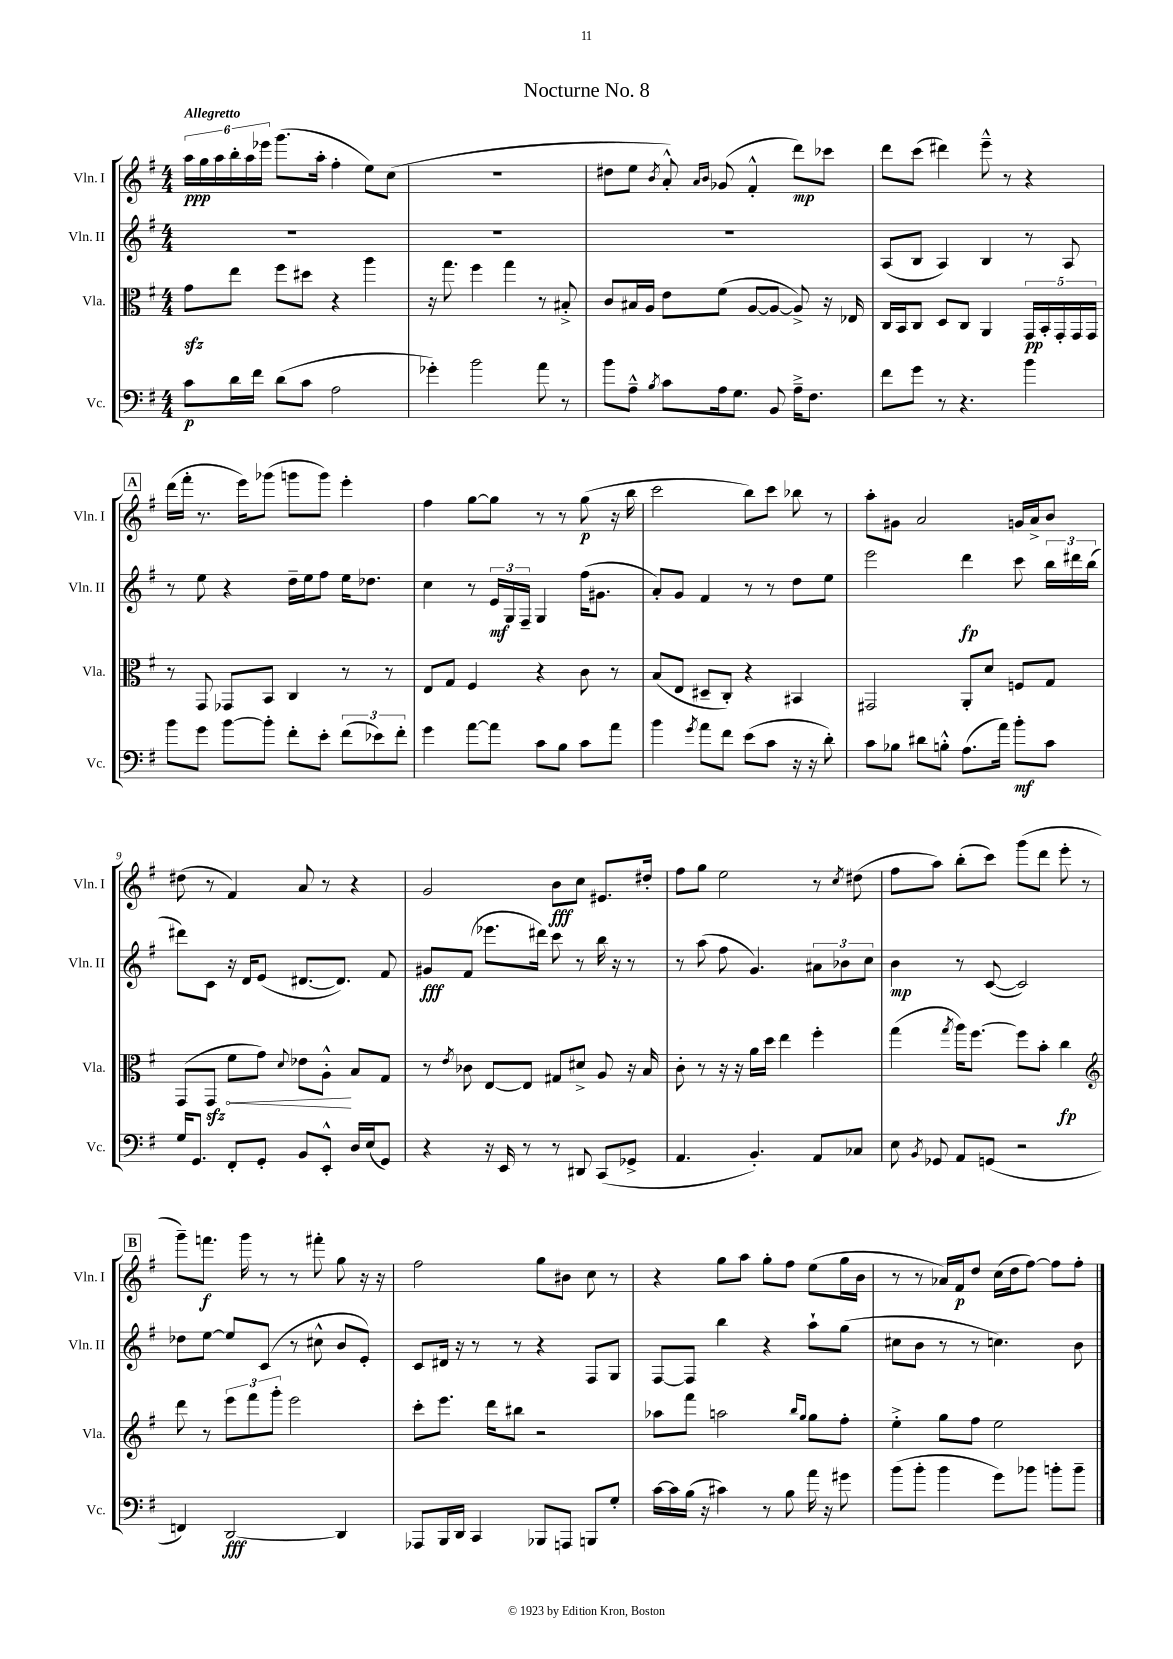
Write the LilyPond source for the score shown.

\header { title = "Nocturne No. 8" }
<<
\new StaffGroup <<
\new Staff = "s0" \with { instrumentName = "Vln. I" shortInstrumentName = "Vln. I" } {
    \clef treble \key g \major \numericTimeSignature \time 4/4 \tempo "Allegretto"
    \autoBeamOff \tuplet 6/4 { a''16[\ppp g''16 a''16 b''16-. a''16 ees'''16] } g'''8.[( a''16]-. fis''4-. e''8[) c''8]( |
    R1 |
    dis''8[ e''8] \acciaccatura { b'8 } a'8-.-^) \grace { a'16[ b'16] } ges'8( fis'4-.-^ d'''8[\mp) ces'''8] |
    d'''8[ c'''8]( dis'''4) e'''8---^ r8 r4 |
    \mark \markup { \box "A" } d'''16[( fis'''16]-. r8. e'''16[) ges'''8]( g'''8[ g'''8]) e'''4-. |
    fis''4 g''8[~ g''8] r8 r8 g''8\p( r16 b''16 |
    c'''2 b''8[) c'''8] bes''8 r8 |
    a''8[-. gis'8] a'2 g'16[ a'16-> b'8] |
    dis''8( r8 fis'4) a'8 r8 r4 |
    g'2 b'8[\fff c''8] eis'8.[ dis''16]-. |
    fis''8[ g''8] e''2 r8 \acciaccatura { c''8 } dis''8( |
    fis''8[ a''8]) b''8[-.( c'''8]) g'''8[( d'''8] e'''8-. r8 |
    \mark \markup { \box "B" } g'''8[--) f'''8.]\f g'''16 r8 r8 fis'''8-. g''8 r16 r16 |
    fis''2 g''8[ bis'8] c''8 r8 |
    r4 g''8[ a''8] g''8[-. fis''8] e''8[( g''16 b'16] |
    r8 r8 aes'16[) fis'16\p d''8] c''16[( d''16 fis''8]~) fis''8[ fis''8]-. \bar "|." |
}
\new Staff = "s1" \with { instrumentName = "Vln. II" shortInstrumentName = "Vln. II" } {
    \clef treble \key g \major \numericTimeSignature \time 4/4
    \autoBeamOff R1 |
    R1 |
    R1 |
    a8[( b8] a4) b4 r8 a8 |
    \mark \markup { \box "A" } r8 e''8 r4 d''16[-- e''16 fis''8] e''16[ des''8.] |
    c''4 r8 \tuplet 3/2 { e'16[\mf g16 fis16]-- } g4 fis''16[( gis'8.] |
    a'8[-.) g'8] fis'4 r8 r8 d''8[ e''8] |
    e'''2 d'''4\fp c'''8 \tuplet 3/2 { b''16[ dis'''16 b''16]( } |
    dis'''8[) c'8] r16 d'16[ e'8]( dis'8.[~ dis'8.]) fis'8 |
    gis'8[\fff fis'8]( ees'''8.[ dis'''16]) c'''8 r8 b''16 r16 r8 |
    r8 a''8( fis''8 g'4.) \tuplet 3/2 { ais'8[ bes'8 c''8] } |
    b'4\mp r8 c'8~( c'2) |
    \mark \markup { \box "B" } des''8[ e''8]~ e''8[ c'8]( r8 cis''8-^ b'8[ e'8]-.) |
    c'8[ dis'16] r16 r8 r8 r4 fis8[ g8] |
    fis8[~ fis8] b''4 r4 a''8[-! g''8]( |
    cis''8[ b'8] r8 r8 c''4.) b'8 \bar "|." |
}
\new Staff = "s2" \with { instrumentName = "Vla." shortInstrumentName = "Vla." } {
    \clef alto \key g \major \numericTimeSignature \time 4/4
    \autoBeamOff g'8[\sfz e''8] fis''8[ dis''8] r4 a''4 |
    r16 g''8. fis''4 g''4 r8 bis8-.-> |
    c'8[ bis16 a16] e'8[ fis'8]( a8[~ a8]~ a8->) r16 ees16 |
    c16[ b,16 c8] d8[ c8] a,4 \tuplet 5/4 { g,16[\pp b,16-. g,16-. g,16 g,16] } |
    \mark \markup { \box "A" } r8 g,8 ges,8[ b,8] c4 r8 r8 |
    e8[ g8] fis4 r4 c'8 r8 |
    b8[( e8] dis8[-- c8]-.) r4 bis,4 |
    gis,2 a,8[-. d'8] f8[ g8] |
    g,8[( g,8]\sfz \once \override Hairpin.circled-tip = ##t fis'8[\< g'8]) \appoggiatura { d'8 } ees'8[ a8]-.-^\! b8[ g8] |
    r8 \acciaccatura { e'8 } ces'8 e8[~ e8] gis8[ dis'8]-> a8 r16 b16 |
    c'8-. r8 r16 r16 a'16[ d''16] e''4 fis''4-. |
    g''4( \acciaccatura { g''8 } a''16[) fis''8.]~ fis''8[ b'8]-. c''4\fp |
    \mark \markup { \box "B" } \clef treble d'''8 r8 \tuplet 3/2 { e'''8[ fis'''8 g'''8]-. } e'''2 |
    c'''8[-. e'''8.] d'''16[ bis''8] r2 |
    aes''8[ fis'''8] a''2 \grace { b''16[ g''16] } g''8[ fis''8]-. |
    e''4-.-> g''8[ fis''8] e''2 \bar "|." |
}
\new Staff = "s3" \with { instrumentName = "Vc." shortInstrumentName = "Vc." } {
    \clef bass \key g \major \numericTimeSignature \time 4/4
    \autoBeamOff c'8[\p d'16 fis'16] d'8[( c'8] a2 |
    ges'4-.) b'2 a'8 r8 |
    b'8[ a8]---^ \acciaccatura { b8 } c'8[ a16 g8.] b,8 a16[---> fis8.] |
    fis'8[ g'8] r8 r4. b'4 |
    \mark \markup { \box "A" } b'8[ g'8] b'8[~ b'8]-. fis'8[-. e'8]-. \tuplet 3/2 { fis'8[( ees'8) fis'8]-. } |
    g'4 a'8[~ a'8] c'8[ b8] c'8[ a'8] |
    b'4 \acciaccatura { g'8 } a'8[ fis'8] e'8[( c'8] r16 r16 d'8-.) |
    c'8[ bes8] dis'8[ b8]-.-^ a8.[( a'16]) b'8[-.\mf c'8] |
    g16[ g,8.] fis,8[-. g,8]-. b,8[ e,8]-.-^ d16[ e16( g,8]) |
    r4 r16 e,16 r8 r8 dis,8 c,8[( ges,8]-> |
    a,4. b,4.-.) a,8[ ces8] |
    e8 \acciaccatura { b,8 } ges,8 a,8[ g,8]( r2 |
    \mark \markup { \box "B" } f,4) d,2~\fff d,4 |
    aes,,8[ b,,16 d,16] c,4 bes,,8[ a,,8] b,,8[ g8]-. |
    c'16[~ c'16 b16]( r16 cis'4) r8 b8 a'16 r16 gis'8 |
    b'8[( b'8]-. b'4 g'8[) bes'8] b'8[-. b'8]-- \bar "|." |
}
>>
>>
